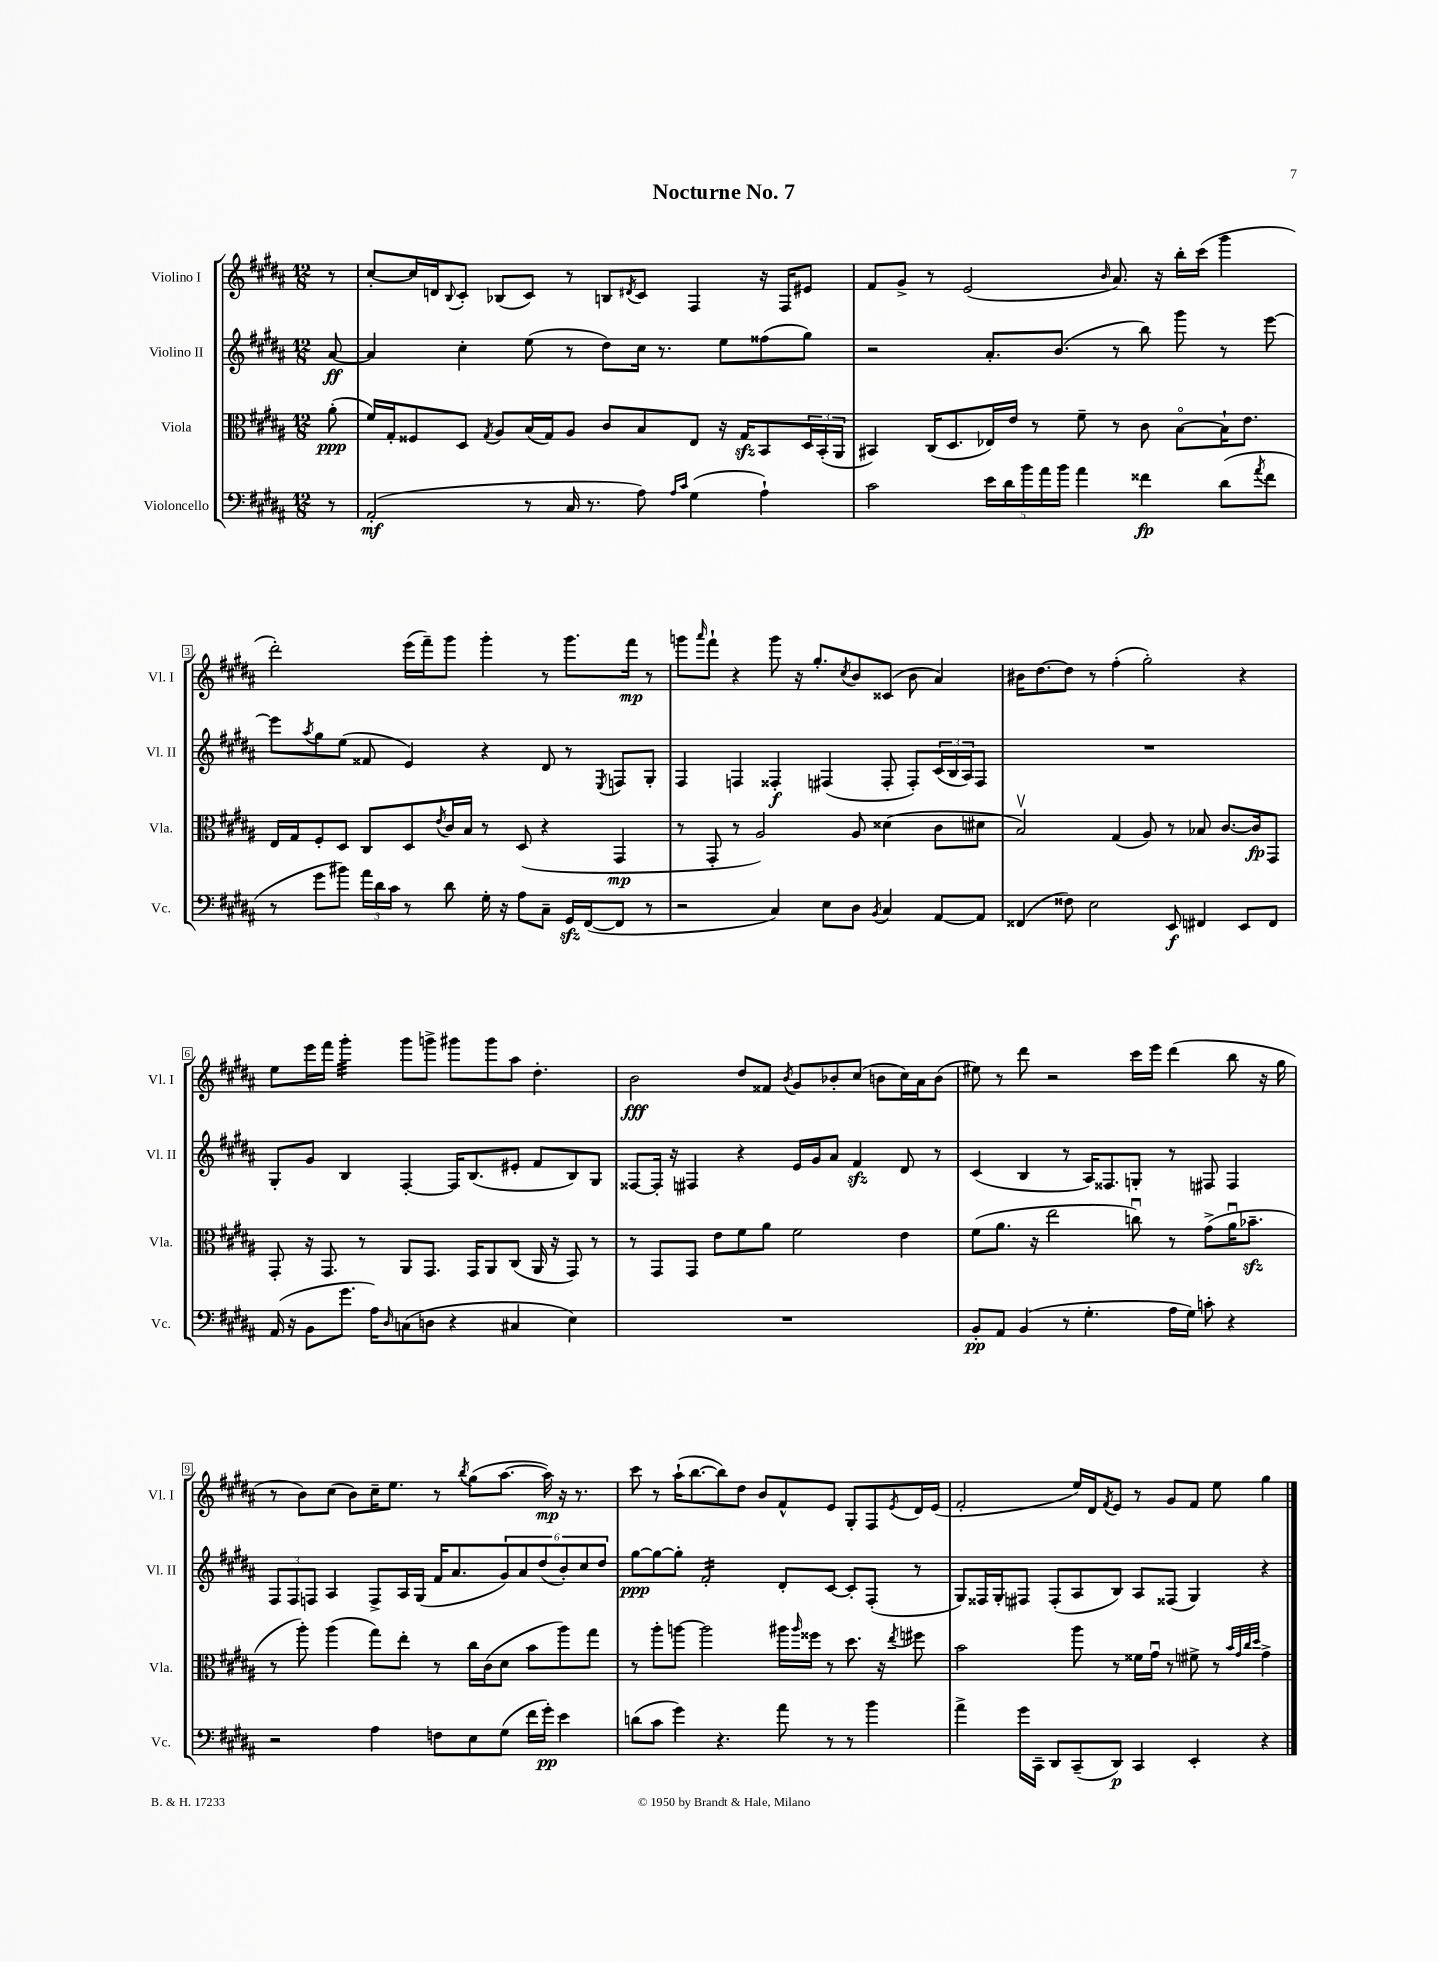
\header { title = "Nocturne No. 7" }
<<
\new StaffGroup <<
\new Staff = "s0" \with { instrumentName = "Violino I" shortInstrumentName = "Vl. I" } {
    \clef treble \key b \major \numericTimeSignature \time 12/8 \partial 8
    r8 |
    cis''8~-. cis''16 d'16 \appoggiatura { b8 } cis'8-. bes8( cis'8) r8 b8 \acciaccatura { dis'8 } cis'8 fis4 r16 fis16 eis'8 |
    fis'8 gis'8-> r8 e'2( \grace { b'16 } ais'8.) r16 b''16-. cis'''16( gis'''4 |
    dis'''2-.) e'''16( fis'''16--) gis'''8 gis'''4-. r8 gis'''8. fis'''16\mp r8 |
    g'''8 \grace { ais'''16 } fis'''8-! r4 g'''8 r16 gis''8.-. \acciaccatura { cis''8 } b'8 cisis'8( b'8 ais'4) |
    bis'16 dis''8.~ dis''8 r8 fis''4-.( gis''2-.) r4 |
    e''8 e'''16 fis'''16 gis'''4:32-. gis'''8 g'''8-> gis'''8 gis'''8 ais''8 dis''4.-. |
    b'2\fff dis''8 fisis'8 \acciaccatura { b'8 } gis'8 bes'8-. cis''8( b'8 cis''16) ais'16 b'8( |
    eis''8) r8 dis'''8 r2 cis'''16 e'''16 dis'''4( b''8 r16 gis''16 |
    r8 b'8) cis''8( b'8) cis''16-- e''8. r8 \acciaccatura { b''8 } gis''8( ais''8.~ ais''16\mp) r16 r8. |
    cis'''8 r8 ais''16-!( b''8.~ b''8) dis''8 b'8 fis'8-^ e'8 gis8-. fis8 \acciaccatura { e'8 } dis'16 e'16( |
    fis'2-. e''16) dis'16 \acciaccatura { fis'8 } e'8 r8 gis'8 fis'8 e''8 gis''4 \bar "|." |
}
\new Staff = "s1" \with { instrumentName = "Violino II" shortInstrumentName = "Vl. II" } {
    \clef treble \key b \major \numericTimeSignature \time 12/8 \partial 8
    ais'8~\ff |
    ais'4 cis''4-. e''8( r8 dis''8) cis''16 r8. e''8 fisis''8( gis''8) |
    r2 ais'8.-. b'8.( r8 b''8) gis'''8 r8 e'''8~ |
    e'''8 \acciaccatura { ais''8 } gis''8 e''8( fisis'8 e'4) r4 dis'8 r8 \acciaccatura { e8 } f8 gis8-. |
    fis4 f4 fisis4-.\f fis4( fis8-. fis8-.) \tuplet 3/2 { cis'16( b16 ais16) } fis8 |
    R1. |
    gis8-. gis'8 b4 fis4~-. fis16 b8.( eis'8-. fis'8 b8) gis8 |
    fisis8~ fisis16-. r16 fis4 r4 e'16 gis'16 ais'8 fis'4\sfz dis'8 r8 |
    cis'4( b4 r8 ais16) fisis8. g8-. r8 fis8 fis4 |
    \tuplet 3/2 { fis8 fis8 f8 } ais4 f8-> ais16 gis16( fis'16 ais'8. \tuplet 6/4 { gis'8) ais'8 dis''8( b'8-.) cis''8 dis''8 } |
    gis''8~\ppp gis''8~ gis''8-. fis'2:16-. dis'8-. cis'8~ cis'8-. fis8-.( r8 |
    gis8) fisis16 gis16-. fis8 fis8-.( ais8 b8) ais8 fisis8( gis4) r4 \bar "|." |
}
\new Staff = "s2" \with { instrumentName = "Viola" shortInstrumentName = "Vla." } {
    \clef alto \key b \major \numericTimeSignature \time 12/8 \partial 8
    ais'8-.\ppp( |
    fis'16) gis16-. fisis8 dis8 \acciaccatura { gis8 } ais8 b16( gis16) ais8 cis'8 b8 e8 r16 gis16\sfz b,8 \tuplet 3/2 { dis16 b,16-.( ais,16 } |
    bis,4) cis16( dis8. ees16) e'16 r8 fis'8-- r8 cis'8 b8~\flageolet b16-! e'8. |
    e16 gis16 fis8-. dis8 cis8 dis8 \acciaccatura { e'8 } cis'16 b16 r8 dis8( r4 gis,4\mp |
    r8 gis,8-. r8 ais2) ais8 disis'4( cis'8 dis'8 |
    b2\upbow) gis4( ais8) r8 bes8 cis'8.~ cis'16\fp gis,8 |
    gis,8-. r16 gis,8. r8 ais,8 gis,8. gis,16 ais,8 cis8( ais,16 r16 gis,8) r8 |
    r8 gis,8 gis,8 e'8 fis'8 ais'8 fis'2 e'4 |
    fis'8( ais'8. r16 e''2 c''8\downbow) r8 gis'8->( ais'16\downbow bes'8.--\sfz |
    r8 ais''8-.) ais''4( gis''8) e''8-. r8 cis''16 cis'16( dis'8 b'8 ais''8) gis''8 |
    r8 ais''8-. a''8~ a''2 ais''16 \grace { ais''16 } fisis''16 r8 dis''8. r16 \acciaccatura { e''8 } fis''8 |
    b'2 ais''8 r8 fisis'16 gis'16\downbow r8 fis'8-> r8 \grace { b'32 gis'32 cis''32 dis''32 } gis'4-> \bar "|." |
}
\new Staff = "s3" \with { instrumentName = "Violoncello" shortInstrumentName = "Vc." } {
    \clef bass \key b \major \numericTimeSignature \time 12/8 \partial 8
    r8 |
    ais,2-.\mf( r8 cis16 r8. ais8) \grace { ais16 cis'16 } gis4( ais4-!) |
    cis'2 \tuplet 5/4 { e'16 dis'16 b'16 ais'16 b'16 } ais'4 fisis'4\fp dis'8( \acciaccatura { ais'8 } fisis'8 |
    r8 gis'8 bis'8) \tuplet 3/2 { ais'16 dis'16 cis'16 } r8 dis'8 gis16-. r16 ais8 cis8-- gis,16\sfz fis,16~( fis,8 r8 |
    r2 cis4) e8 dis8 \acciaccatura { b,8 } cis4 ais,8~ ais,8 |
    fisis,4( fisis8) e2 e,8\f fis,4 e,8 fis,8 |
    ais,16( r16 b,8 gis'8. ais16) \grace { dis16 } c8( d8 r4 cis4 e4) |
    R1. |
    b,8-.\pp ais,8 b,4( r8 gis4.-. ais16 gis16) c'8-. r4 |
    r2 ais4 f8 e8 gis8( fis'16 gis'16-.\pp) e'4 |
    d'8( cis'8 gis'4) r4. ais'8 r8 r8 b'4 |
    ais'4-> gis'16 cis,16-- dis,8 cis,8--( dis,8\p) cis,4 e,4-. r4 \bar "|." |
}
>>
>>
\layout { \context { \Score \override BarNumber.stencil = #(make-stencil-boxer 0.1 0.3 ly:text-interface::print) } }
